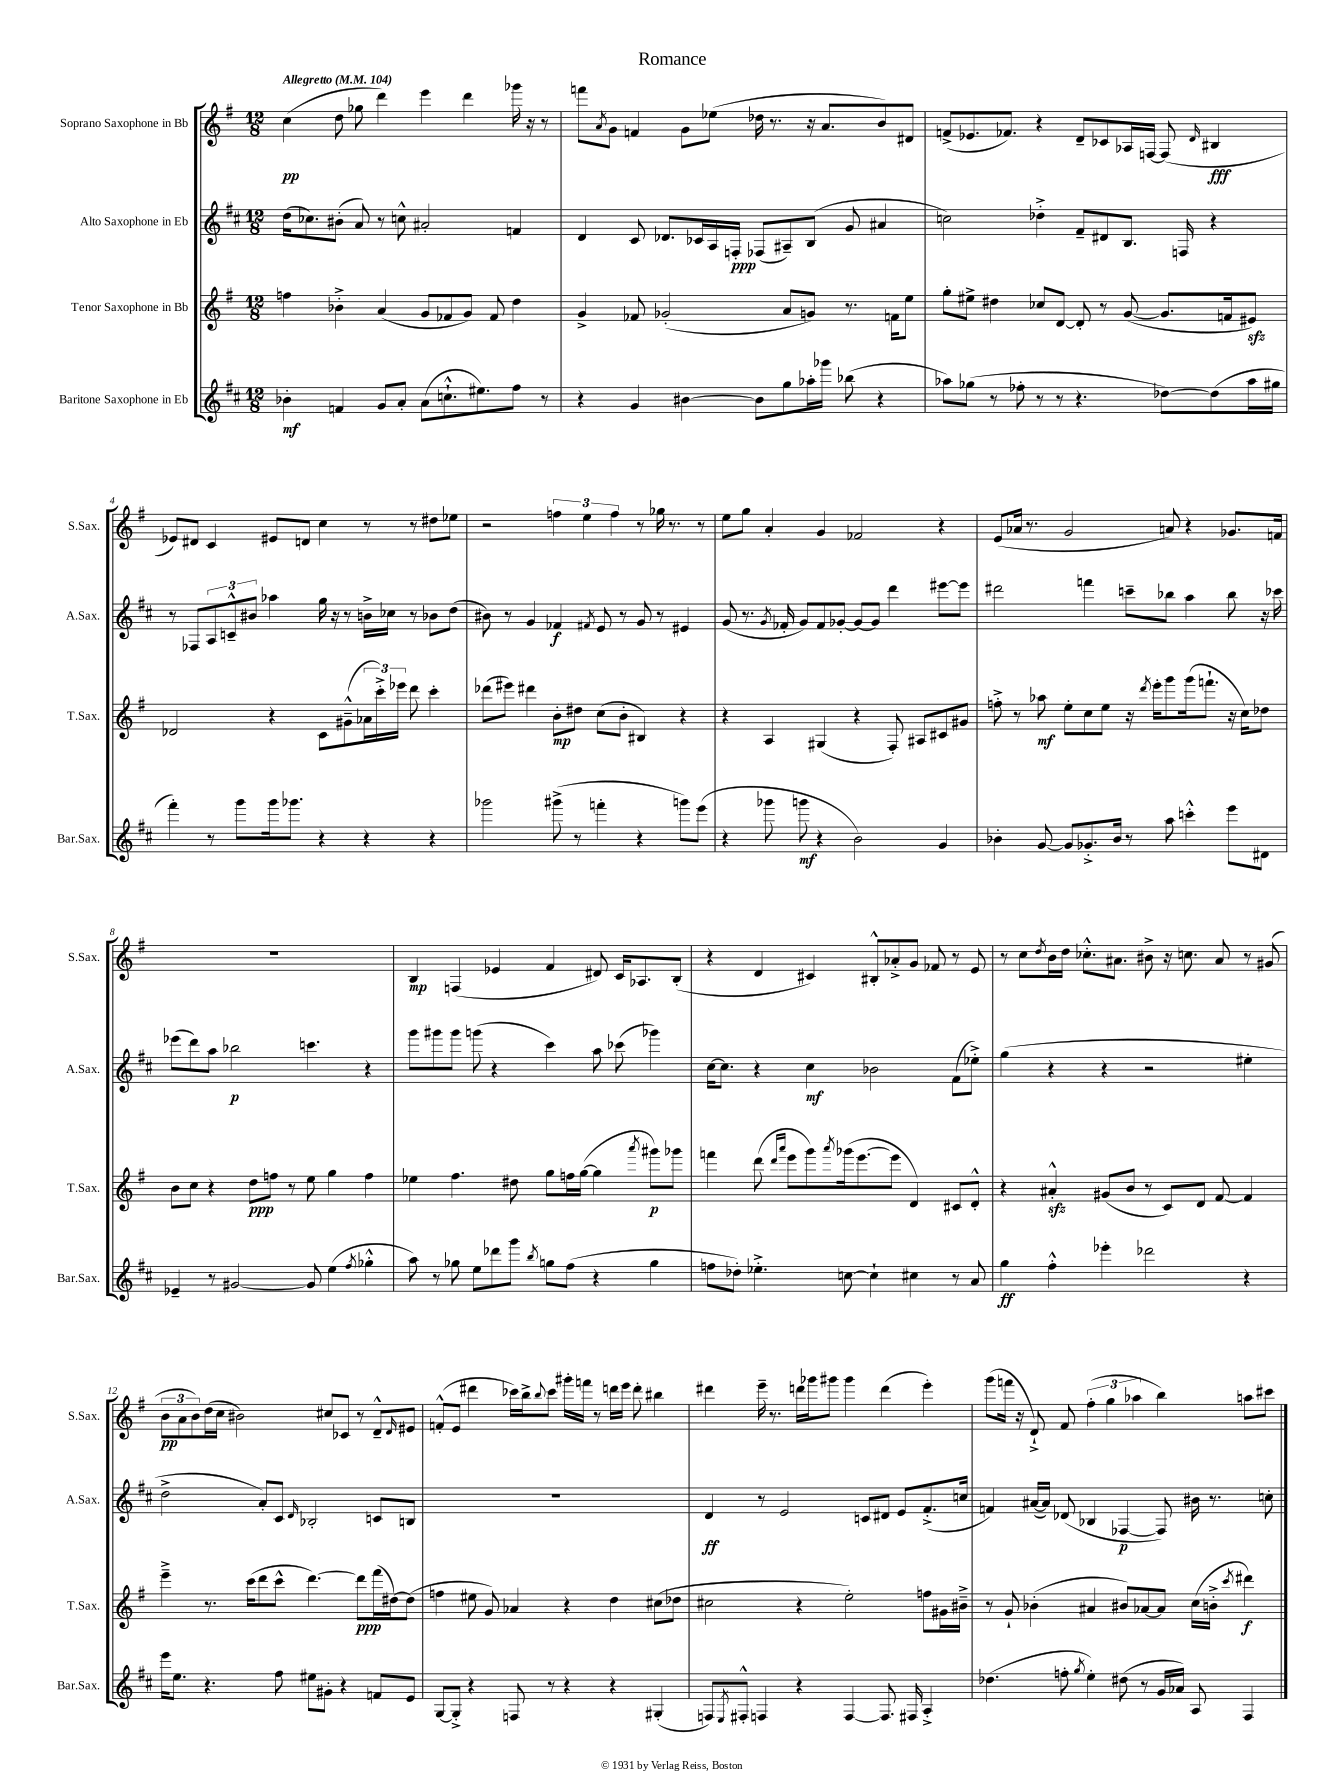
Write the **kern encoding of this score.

**kern	**kern	**kern	**kern
*staff4	*staff3	*staff2	*staff1
*clefG2	*clefG2	*clefG2	*clefG2
*k[f#c#]	*k[f#]	*k[f#c#]	*k[f#]
*M12/8	*M12/8	*M12/8	*M12/8
*MM104	*MM104	*MM104	*MM104
4b-'	4ff	(16dd	(4cc
.	.	8.cc-)	.
4f	4b-'^	(8b#'	8dd
.	.	8a)	8gg-
8g	(4a	8r	4ddd)
8a'	.	8cc^^	.
(8a	8g	2a#'	4eee
8.cc`^^	8f-	.	.
.	8g)	.	4ddd
8.ee#)	.	.	.
.	8f-	.	.
8ff#	4dd	4f	16ggg-
.	.	.	16r
8r	.	.	8r
=	=	=	=
4r	4g^	4d	8fff
.	.	.	8qa
.	.	.	8g
4g	8f-	8c#	4f
.	(2g-'	8.d-	.
[4b#	.	.	8g
.	.	16c-	.
.	.	16A	(8ee-
.	.	16F'	.
8b#]	.	(8F-	16dd-
.	.	.	8.r
8gg	8a	8A#~)	.
16aa-'	8g)	(8B	16r
16ggg-	.	.	8.a
(8bb-	8.r	8g	.
4r	.	4a#	8b)
.	16f	.	.
.	8ee	.	8d#
=	=	=	=
8aa-)	8gg'	2cc)	(8f^
(8gg-	8ee#^	.	8.e-
8r	4dd#	.	.
.	.	.	8.f-)
8ff-'	.	.	.
8r	8cc-	4dd-'^	4r
8r	[8d	.	.
4.r	8d']	8f#~	8d~
.	8r	8d#	8c-
.	([8g	8.B	16A-
.	.	.	[16F
[8dd-)	8.g]	.	(8F]
.	.	16F	.
.	.	.	16qqd
(8dd-]	.	4r	4B#
.	16f	.	.
16aa-	8e#)	.	.
16gg#	.	.	.
=	=	=	=
4fff#')	2d-	8r	8e-)
.	.	8F-	8d#
8r	.	12A	4c
.	.	12c~^^	.
8ggg	.	.	.
.	.	12b#	.
16ggg	4r	4aa-	8e#
8.ggg-	.	.	.
.	.	.	8d
4r	8c	16gg	4cc
.	.	16r	.
.	(8g#~^^	8r	.
4r	24a-	16b^	8r
.	24ccc'^)	.	.
.	.	16cc-	.
.	24eee-	.	.
.	8ddd	8r	8r
4r	4ccc'	8b-	8dd#
.	.	(8dd	8ee-
=	=	=	=
2ggg-	(8ddd-	8b#)	2r
.	8eee#)	8r	.
.	4ddd#	4g	.
(8ggg#^	8b'	4f-	6ff
8r	8dd#	.	.
.	.	.	6ee
.	.	8qf#	.
4fff'	(8cc	8e	.
.	.	.	6ff
.	8b'	8r	.
4r	4B#)	8g	8r
.	.	8r	16gg-
.	.	.	8.r
8ggg)	4r	4e#	.
(8eee	.	.	8r
=	=	=	=
4r	4r	(8g	8ee
.	.	8.r	8gg
8ggg-	4A	.	4a'
.	.	8qg	.
.	.	16f-'	.
8ggg	.	8g)	.
4r	(4G#	8f-	4g
.	.	[8g-'	.
2b)	4r	8g-_	2f-
.	.	8g-]	.
.	8F#')	4ddd	.
.	8A#	.	.
4g	8c#	[8eee#	4r
.	8g#	8eee#]	.
=	=	=	=
4b-'	8ff'^	2ddd#	(8e
.	8r	.	16a-
.	.	.	8.r
[8g	8aa-	.	.
8g]	8ee'	.	2g
8.g-'^	8cc	4fff	.
.	8ee	.	.
16b-	.	.	.
8r	16r	8ccc~	.
.	8qddd	.	.
.	16eee'	.	.
8aa	8ggg	8bb-	8a)
4ccc'^^	(16ggg	4aa	4r
.	8.fff`	.	.
8eee	16r	8bb-	8.g-
.	16cc)	.	.
8d#	8dd-	16r	.
.	.	16ccc-	16f
=	=	=	=
4e-~	8b	(8eee-	1.r
.	8cc	8ddd)	.
8r	4r	8aa	.
[2g#	.	2bb-	.
.	8dd	.	.
.	8ff	.	.
.	8r	.	.
8g#]	8ee	4.ccc	.
(4ee	4gg	.	.
8qff#	.	.	.
4gg-'^^	4ff	4r	.
=	=	=	=
8aa)	4ee-	8ggg	4B
8r	.	8ggg#	.
8gg-	4.ff#	8ggg#	(4F
8ee	.	(8ggg	.
8ddd-	.	4r	4e-
8ggg	8dd#	.	.
8qbb	.	.	.
8gg	8gg	4ccc#)	4f#
(8ff#	16ff	.	.
.	([16gg	.	.
4r	4gg]	8aa	8d#)
.	.	(8ccc-	16c
.	.	.	8.A-
.	8qaaa	.	.
4gg	8ggg#)	4ggg-)	.
.	8ggg-	.	(8B'
=	=	=	=
8ff	4fff	[16cc#	4r
.	.	8.cc#]	.
8dd-')	.	.	.
4.ee-'^	(8ddd	4r	4d
.	16qqddd	.	.
.	16qqaaa	.	.
.	8eee	.	.
.	8ggg)	4cc#	4c#)
.	8qaaa	.	.
[8cc	(16ggg-	.	.
.	[8.eee	.	.
4cc`]	.	2b-	8B#'^^
.	8eee]	.	8a-'^
4cc#	4d)	.	8g
.	.	.	8f-
8r	8c#	(8f#	8r
8a	8d'^^	8ee-'^)	8e
=	=	=	=
4gg	4r	(4gg	8r
.	.	.	8cc
.	.	.	8qdd
4ff#'^^	4a#'^^	4r	16b
.	.	.	16dd
.	.	.	8.cc-'^^
4eee-'	(8g#	4r	.
.	.	.	8.a#
.	8b	.	.
2ddd-	8r	2r	8b#^
.	8c)	.	16r
.	.	.	8.cc
.	8d	.	.
.	[8f#	.	8a#
4r	4f#]	4ee#'	8r
.	.	.	(8g#
=	=	=	=
16eee	4eee~^	2dd^	12b
8.ee	.	.	.
.	.	.	12a
.	.	.	12b)
4.r	8.r	.	(16dd
.	.	.	16cc
.	.	.	2b#)
.	(16ccc	.	.
.	8ddd	8a')	.
8ff#	8ccc^^	8c#	.
.	.	16qqd	.
8ee#	[4.ddd)	2B-'	.
8g#'	.	.	8cc#
4r	.	.	8c-
.	8ddd]	.	8r
8f	(16fff#	8c	8d~^^
.	[16dd#)	.	.
.	.	.	16qqd
8e	(8dd#]	8B	8e#
=	=	=	=
[8G	4ff	1.r	(8f'^^
8G'^]	.	.	8e
4r	8ee#	.	4ddd#
.	8g)	.	.
8F	4a-	.	16ccc-)
.	.	.	16bb^
.	.	.	8qqbb
8r	.	.	8ccc-
4r	4r	.	16ggg#'
.	.	.	16fff
.	.	.	8r
4r	4dd	.	16ddd
.	.	.	16eee
.	.	.	8ddd'
(4G#'	(8cc#	.	4bb#
.	8dd-	.	.
=	=	=	=
8F)	2cc#	4d	4ddd#
8qE	.	.	.
8F#'^^	.	.	.
4F	.	8r	16eee~
.	.	.	8.r
.	.	2e	.
4r	4r	.	16ddd
.	.	.	16ggg-
.	.	.	8ggg#
[4F	2ee')	.	4ggg#
.	.	8c	.
8.F]	.	8d#	(4ddd
.	.	8e	.
16F#	.	.	.
4A'^	8ff	(8.f#'^	4eee')
.	16g#	.	.
.	16b#~^	16cc	.
=	=	=	=
(4.dd-	8r	4f)	(8ggg
.	8g`	.	16fff
.	.	.	16r
.	(4b-'	([16a#	8d`^)
.	.	16a#])	.
8ff'	.	(8d-	8f#
8qgg	.	.	.
4ee')	4a#	4B-	(6ff#'
.	.	.	6gg
(8dd#	8b#)	[4F-	.
.	.	.	6aa-
8r	[8a-	.	.
16g	8a-]	8F-])	4bb)
16a-)	.	.	.
8A	(16cc	16b#	.
.	16b'^	8.r	.
.	8qccc	.	.
4F#	4ddd#)	.	8aa
.	.	8cc'	8ccc#
==	==	==	==
*-	*-	*-	*-
